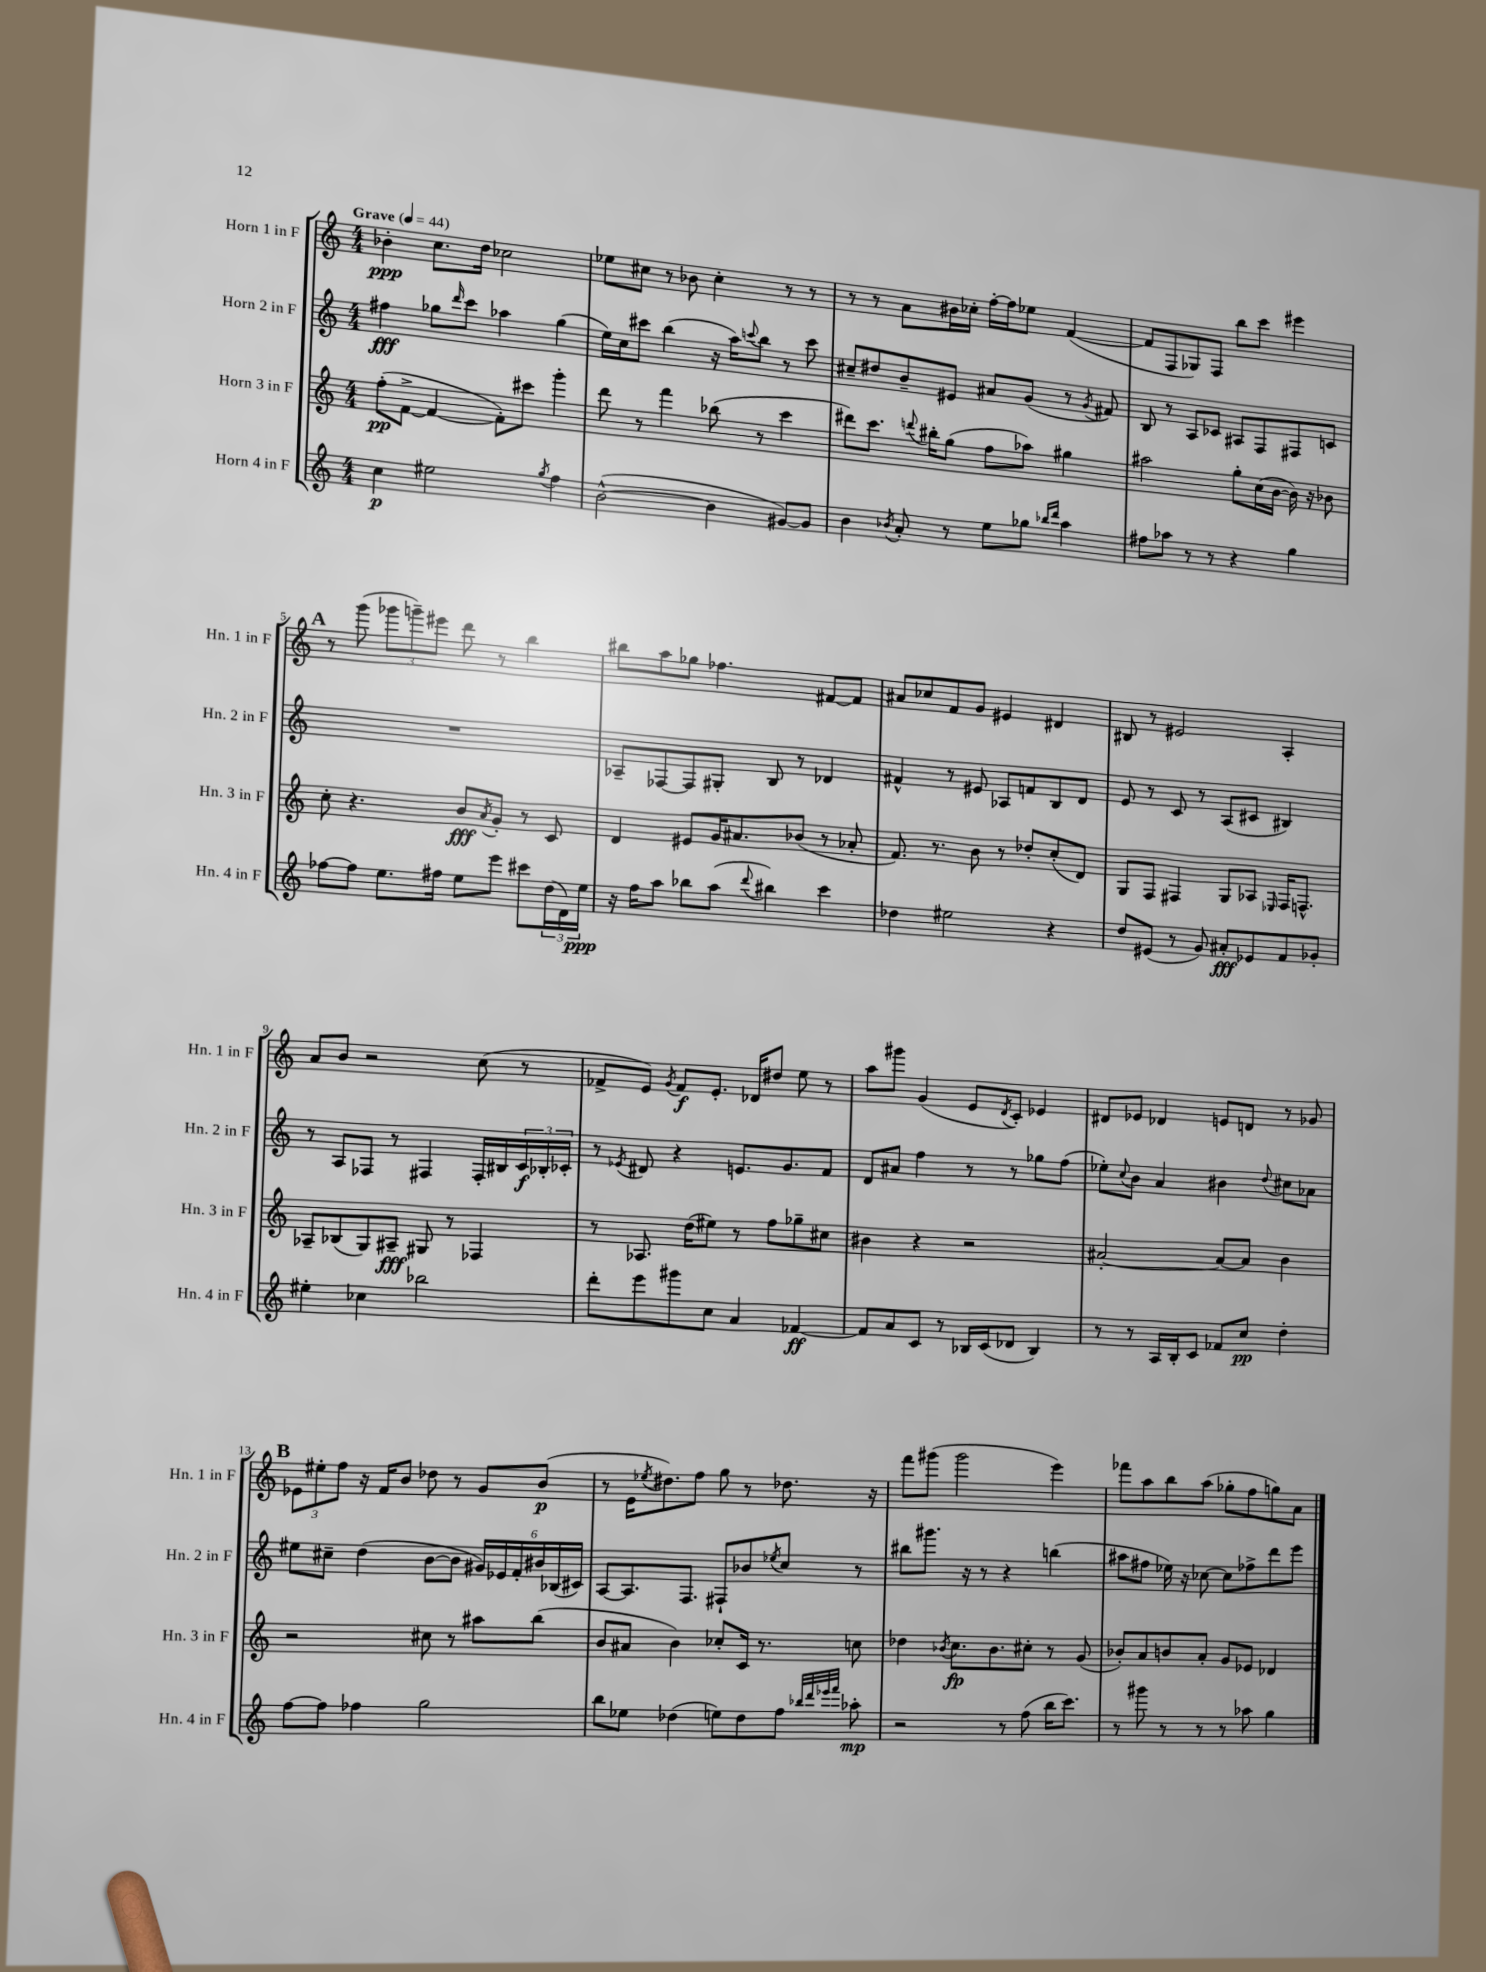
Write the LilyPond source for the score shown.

<<
\new StaffGroup <<
\new Staff = "s0" \with { instrumentName = "Horn 1 in F" shortInstrumentName = "Hn. 1 in F" } {
    \clef treble \key c \major \numericTimeSignature \time 4/4 \tempo "Grave" 4 = 44
    bes'4-.\ppp c''8. d''16 ces''2 |
    ees''8 cis''8 r8 bes'8 cis''4-. r8 r8 |
    r8 r8 a'8 bis'16 ces''16-. f''16~-. f''16 ees''8 f'4~( |
    f'8 f8 ges8) f8 b''8 c'''8 eis'''4 |
    \mark \markup { \bold "A" } r8 g'''8( \tuplet 3/2 { ges'''8 g'''8--) eis'''8 } d'''8 r8 b''4 |
    bis''8 a''8 ges''8 fes''4. fis'8~ fis'8 |
    ais'8 ces''8 f'8 g'8 eis'4 dis'4 |
    bis8 r8 eis'2 a4-. |
    a'8 b'8 r2 c''8( r8 |
    fes'8-> e'8) \acciaccatura { g'8 } fes'8\f e'8.-. des'16 dis''8 e''8 r8 |
    a''8 gis'''8 g'4( e'8 \acciaccatura { d'8 } c'8-.) ees'4 |
    dis'8 ees'8 des'4 e'8 d'8 r8 ges'8 |
    \mark \markup { \bold "B" } \tuplet 3/2 { ees'8 eis''8-. f''8 } r16 f'16 b'8 des''8 r8 g'8 b'8\p( |
    r8 e'16 \acciaccatura { ees''8 } dis''8.) f''8 g''8 r8 des''8. r16 |
    f'''8 gis'''8( gis'''2 e'''4) |
    fes'''8 a''8 b''8 a''8( ges''8-. f''8 g''8) a'8 \bar "|." |
}
\new Staff = "s1" \with { instrumentName = "Horn 2 in F" shortInstrumentName = "Hn. 2 in F" } {
    \clef treble \key c \major \numericTimeSignature \time 4/4
    fis''4\fff ges''8 \grace { d'''16 } c'''8 aes''4 ges''4( |
    e''16) c''16 cis'''8 b''4( r16 a''16) \appoggiatura { c'''8 } b''8 r8 c'''8 |
    cis''8-- dis''8 b'8-- eis'8 ais'8 g'8( r8 \acciaccatura { g'8 } fis'8) |
    b8 r8 a8 ces'8 ais8 f8 fis8 c'8 |
    \mark \markup { \bold "A" } R1 |
    aes8-- fes8~ fes8 gis8-. b8 r8 des'4 |
    fis'4-^ r8 eis'8 aes8 f'8 b8 d'8 |
    e'8 r8 c'8 r8 a8( cis'8 bis4) |
    r8 a8 fes8 r8 fis4 fis16-. bis16 \tuplet 3/2 { c'16\f bes16-. ces'16-. } |
    r8 \acciaccatura { ees'8 } dis'8 r4 e'8. g'8. f'8 |
    d'8 ais'8 f''4 r8 r8 ges''8 f''8( |
    ees''8-.) \appoggiatura { c''8 } b'8 a'4 bis'4 \appoggiatura { d''8 } cis''8 aes'8 |
    \mark \markup { \bold "B" } eis''8 cis''8-- d''4( b'8~ b'8 \tuplet 6/4 { gis'16) ees'16 f'16-. bis'16 bes16( cis'16) } |
    a8~ a8. f8. fis8-! bes'8 \acciaccatura { ees''8 } c''8 r8 |
    bis''8 gis'''8. r16 r8 r4 b''4( |
    ais''8 fis''8 ees''16) r16 ces''8~ ces''8 fes''8-> d'''8 e'''8 \bar "|." |
}
\new Staff = "s2" \with { instrumentName = "Horn 3 in F" shortInstrumentName = "Hn. 3 in F" } {
    \clef treble \key c \major \numericTimeSignature \time 4/4
    f''8-.\pp( f'8~-> f'4~ f'8-.) cis'''8 g'''4-. |
    d'''8 r8 f'''4 bes''8( r8 c'''4 |
    dis'''8) c'''8. \appoggiatura { d'''8 } bis''16-. g''8( f''8 aes''8) gis''4 |
    ais''2 g''8-. c''16( b'16~ b'16) r16 bes'8 |
    \mark \markup { \bold "A" } c''8-. r4. b'8\fff \acciaccatura { a'8 } g'8-. r8 c'8 |
    d'4 eis'8 g'16 ais'8. bes'8( r8 aes'8-. |
    f'8.) r8. b'8 r8 des''8-. c''8-.( d'8) |
    g8 f8 fis4 g8 aes8 \grace { ees16 } fis16 f8.-^ |
    aes8-- bes8( g8) ais8--\fff gis8 r8 fes4 |
    r8 aes8. d''16( eis''8) r8 f''8 ges''8-- cis''8 |
    bis'4 r4 r2 |
    ais'2~-. ais'8~ ais'8 b'4 |
    \mark \markup { \bold "B" } r2 cis''8 r8 ais''8 b''8( |
    b'8 ais'8 b'4) ces''8-. c'16 r8. c''8 |
    des''4 \acciaccatura { bes'8 } c''8.\fp bes'8. cis''8-. r8 g'8( |
    bes'8-.) a'8 b'8 a'8-. g'8 ees'8 des'4 \bar "|." |
}
\new Staff = "s3" \with { instrumentName = "Horn 4 in F" shortInstrumentName = "Hn. 4 in F" } {
    \clef treble \key c \major \numericTimeSignature \time 4/4
    c''4\p eis''2 \acciaccatura { g''8 } f''4 |
    b'2~-^( b'4 gis'8~) gis'8 |
    b'4 \acciaccatura { bes'8 } a'8-. r8 e''8 ges''8 \grace { bes''16 d'''16 } a''4 |
    fis''8 aes''8 r8 r8 r4 g''4 |
    \mark \markup { \bold "A" } fes''8~ fes''8 e''8. fis''16 e''8 e'''8 cis'''8 \tuplet 3/2 { d''16( d'16) e''16\ppp } |
    r16 f''16 a''8 bes''8 a''8( \appoggiatura { d'''8 } bis''4) c'''4 |
    des''4 eis''2 r4 |
    d''8 eis'8( r8 g'8) ais'8-.\fff ees'8 f'8 ges'8-. |
    eis''4-. ces''4 bes''2 |
    d'''8-. e'''8 gis'''8 c''8 a'4 fes'4~\ff |
    fes'8 a'8 c'8 r8 bes16 c'16( des'8 bes4) |
    r8 r8 a16 b16-. c'8 fes'8 c''8\pp d''4-. |
    \mark \markup { \bold "B" } f''8~ f''8 fes''4 g''2 |
    b''8 ees''8 des''4( e''8) des''8 f''8 \grace { bes''32 d'''32 ees'''32 f'''32 } aes''8-.\mp |
    r2 r8 f''8( b''16 c'''8.) |
    r8 gis'''8 r8 r8 r8 aes''8 g''4 \bar "|." |
}
>>
>>
